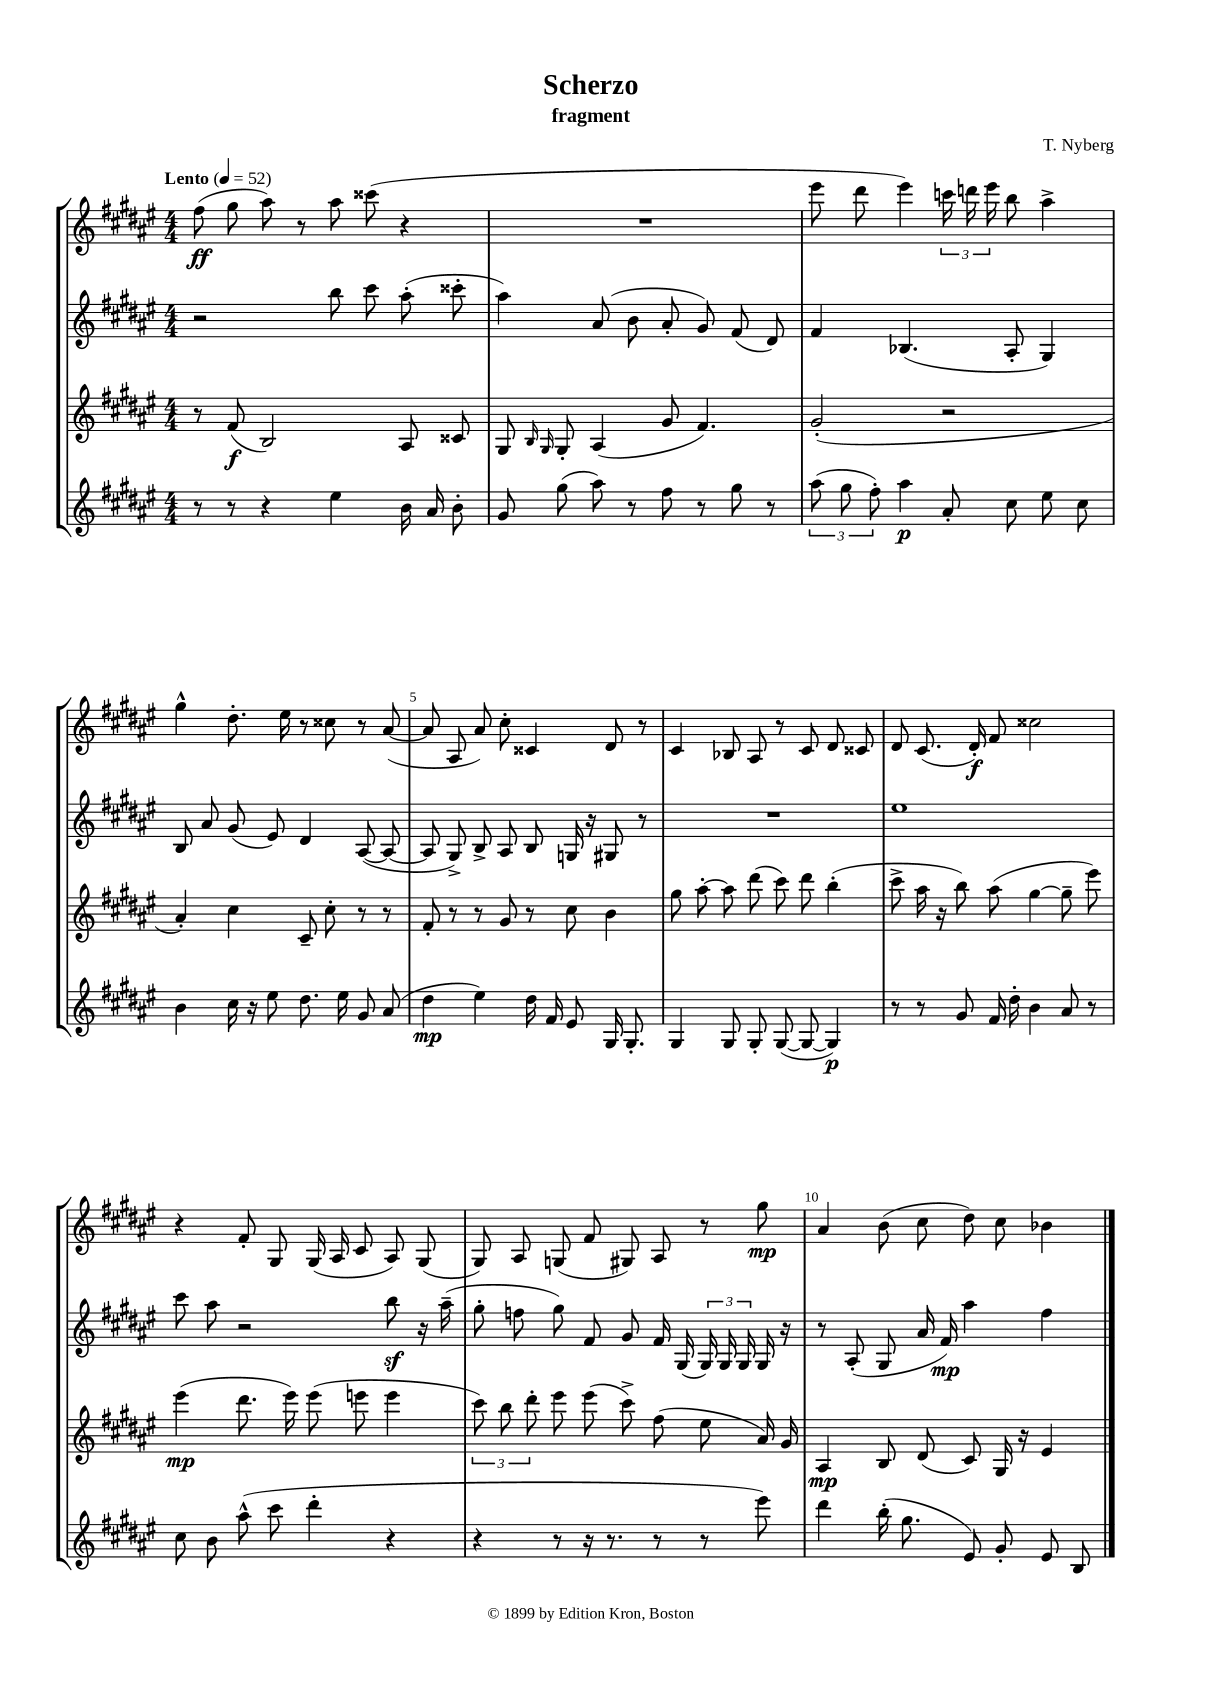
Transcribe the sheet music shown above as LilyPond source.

\header { title = "Scherzo" composer = "T. Nyberg" subtitle = "fragment" }
<<
\new StaffGroup <<
\new Staff = "s0" {
    \clef treble \key fis \major \numericTimeSignature \time 4/4 \tempo "Lento" 4 = 52
    \autoBeamOff fis''8\ff( gis''8 ais''8) r8 ais''8 cisis'''8( r4 |
    R1 |
    eis'''8 dis'''8 eis'''4) \tuplet 3/2 { c'''16 d'''16 eis'''16 } b''8 ais''4-> |
    gis''4-^ dis''8.-. eis''16 r8 cisis''8 r8 ais'8~( |
    ais'8 ais8 ais'8) cis''8-. cisis'4 dis'8 r8 |
    cis'4 bes8 ais8 r8 cis'8 dis'8 cisis'8 |
    dis'8 cis'8.( dis'16-.\f) fis'8 cisis''2 |
    r4 fis'8-. gis8 gis16( ais16 cis'8 ais8) gis8( |
    gis8) ais8 g8( fis'8 gis8) ais8 r8 gis''8\mp |
    ais'4 b'8( cis''8 dis''8) cis''8 bes'4 \bar "|." |
}
\new Staff = "s1" {
    \clef treble \key fis \major \numericTimeSignature \time 4/4
    \autoBeamOff r2 b''8 cis'''8 ais''8-.( cisis'''8-. |
    ais''4) ais'8( b'8 ais'8-. gis'8) fis'8( dis'8) |
    fis'4 bes4.( ais8-. gis4) |
    b8 ais'8 gis'8( eis'8) dis'4 ais8~( ais8~ |
    ais8 gis8->) b8-> ais8 b8 g16 r16 gis8 r8 |
    R1 |
    eis''1 |
    cis'''8 ais''8 r2 b''8\sf r16 ais''16--( |
    gis''8-. f''8 gis''8) fis'8 gis'8 fis'16 gis16( \tuplet 3/2 { gis16) gis16 gis16 } gis16 r16 |
    r8 ais8-.( gis8 ais'16 fis'16\mp) ais''4 fis''4 \bar "|." |
}
\new Staff = "s2" {
    \clef treble \key fis \major \numericTimeSignature \time 4/4
    \autoBeamOff r8 fis'8\f( b2) ais8 cisis'8 |
    gis8 \grace { b16 gis16 } gis8-. ais4( gis'8 fis'4.) |
    gis'2-.( r2 |
    ais'4-.) cis''4 cis'8-- cis''8-. r8 r8 |
    fis'8-. r8 r8 gis'8 r8 cis''8 b'4 |
    gis''8 ais''8~-. ais''8 dis'''8( cis'''8) dis'''8 b''4-.( |
    cis'''8-> ais''16 r16 b''8) ais''8( gis''4~ gis''8-- eis'''8) |
    eis'''4\mp( dis'''8. eis'''16) eis'''8( e'''8 e'''4 |
    \tuplet 3/2 { cis'''8) b''8 dis'''8-. } eis'''8 eis'''8( cis'''8->) fis''8( eis''8 ais'16) gis'16 |
    ais4\mp b8 dis'8( cis'8) gis16 r16 eis'4 \bar "|." |
}
\new Staff = "s3" {
    \clef treble \key fis \major \numericTimeSignature \time 4/4
    \autoBeamOff r8 r8 r4 eis''4 b'16 ais'16 b'8-. |
    gis'8 gis''8( ais''8) r8 fis''8 r8 gis''8 r8 |
    \tuplet 3/2 { ais''8( gis''8 fis''8-.) } ais''4\p ais'8-. cis''8 eis''8 cis''8 |
    b'4 cis''16 r16 eis''8 dis''8. eis''16 gis'8 ais'8( |
    dis''4\mp eis''4) dis''16 fis'16 eis'8 gis16 gis8.-. |
    gis4 gis8 gis8-. gis8~( gis8~ gis4\p) |
    r8 r8 gis'8 fis'16 dis''16-. b'4 ais'8 r8 |
    cis''8 b'8 ais''8-^( cis'''8 dis'''4-. r4 |
    r4 r8 r16 r8. r8 r8 eis'''8) |
    dis'''4 b''16-.( gis''8. eis'8) gis'8-. eis'8 b8 \bar "|." |
}
>>
>>
\layout { \context { \Score \override BarNumber.break-visibility = ##(#f #t #t) barNumberVisibility = #(every-nth-bar-number-visible 5) } }
